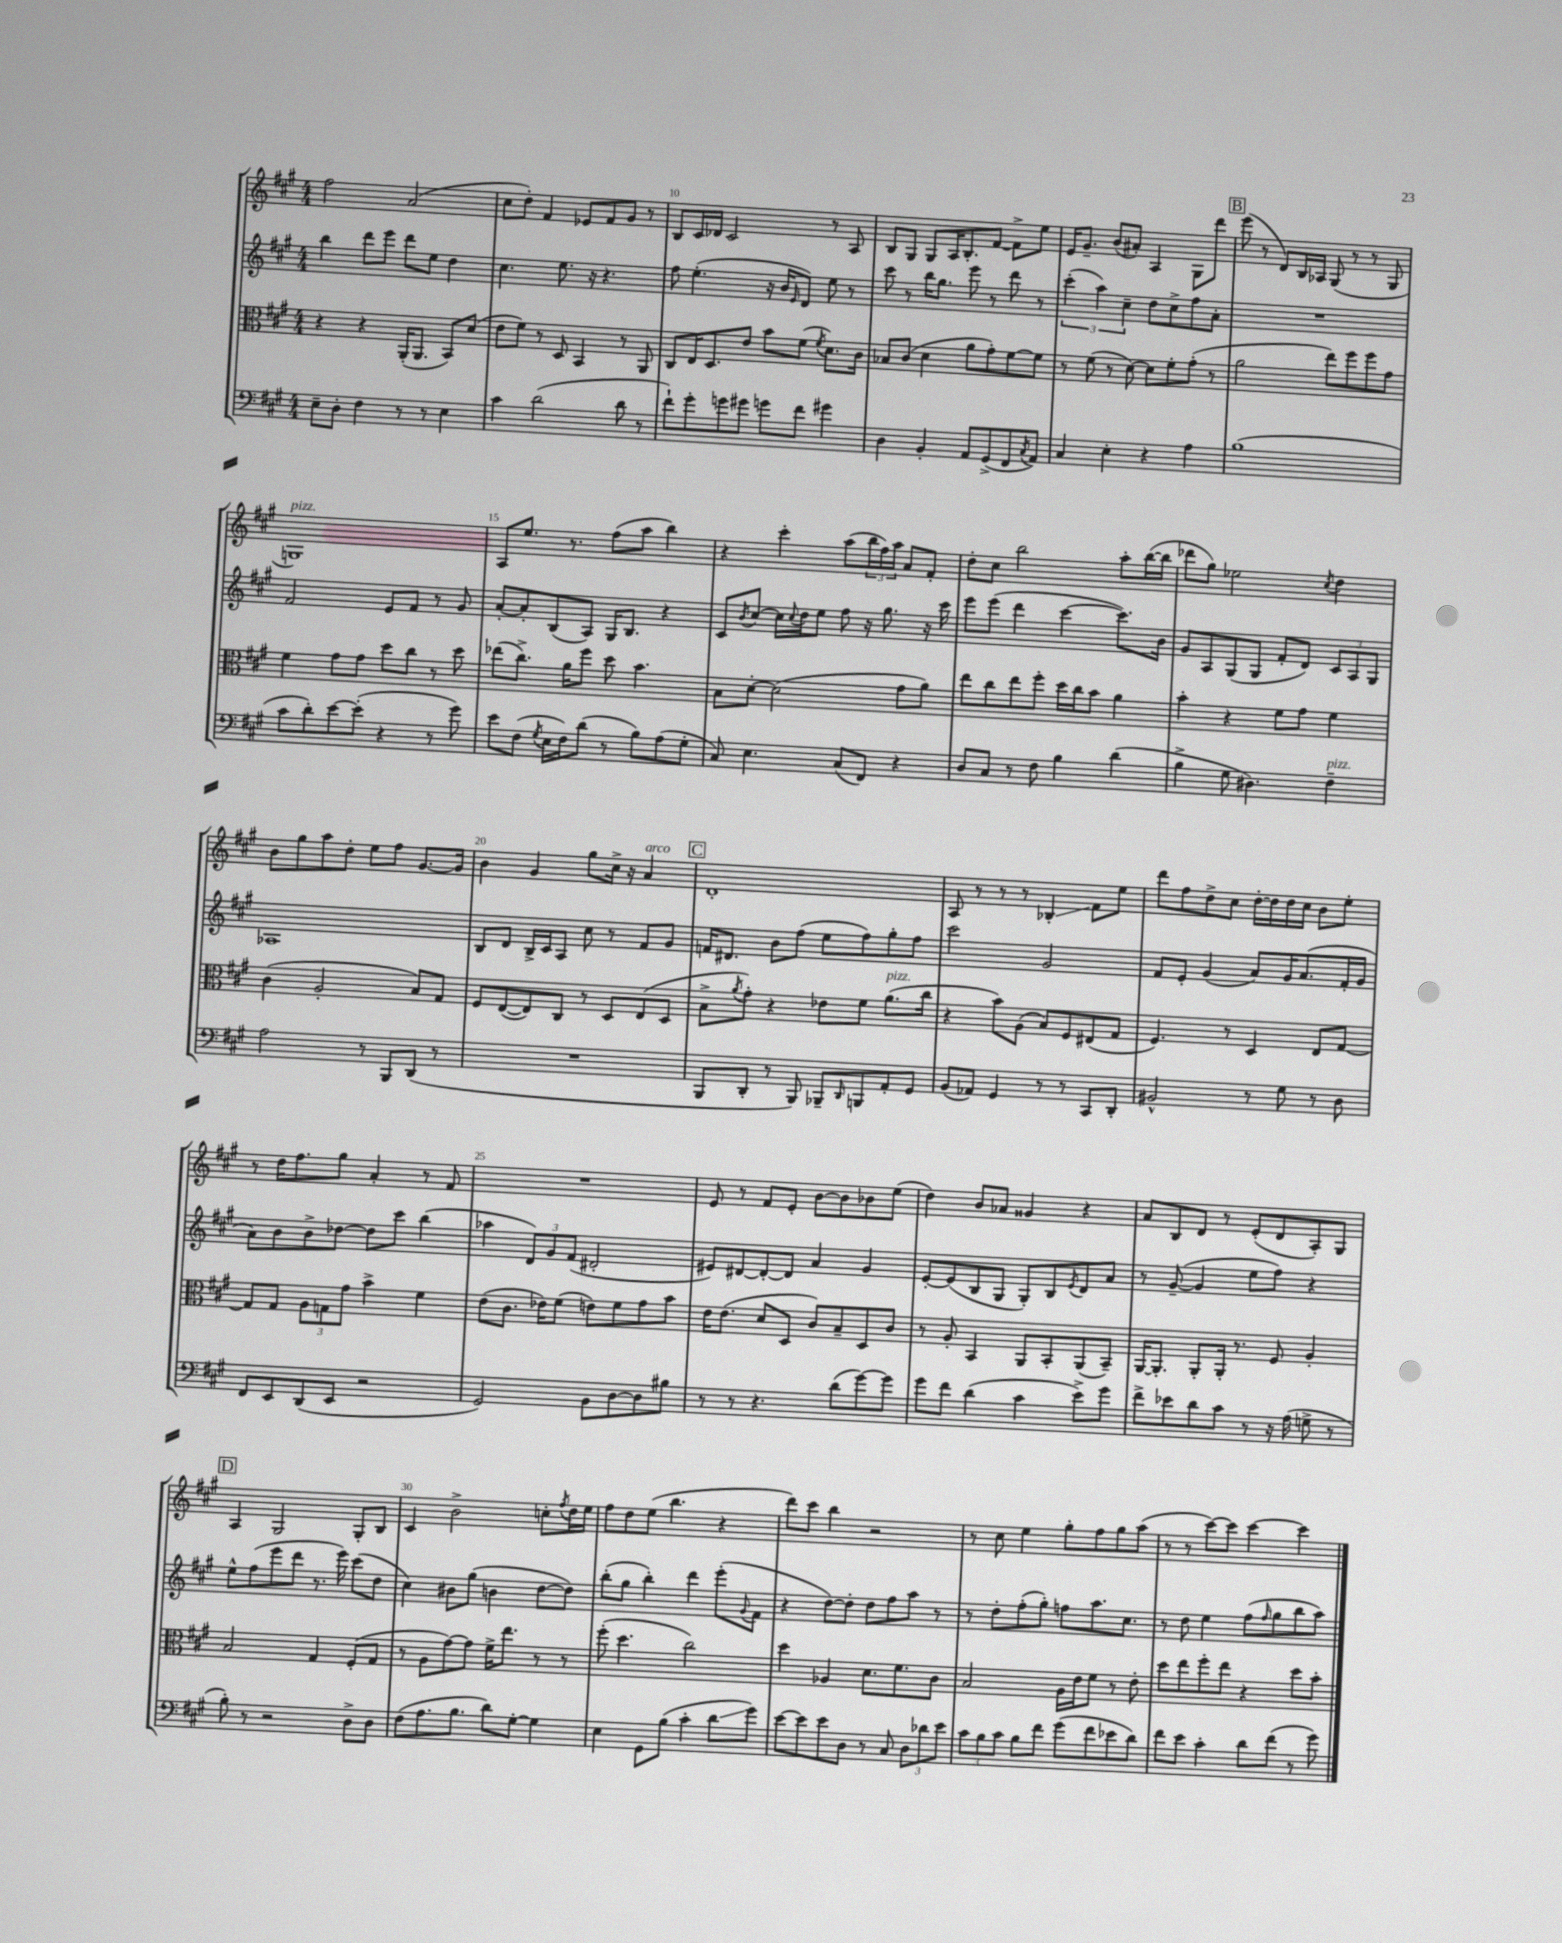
<<
\new StaffGroup <<
\new Staff = "s0" {
    \clef treble \key a \major \numericTimeSignature \time 4/4
    fis''2 a'2( |
    cis''8 d''8-.) fis'4 ees'8 fis'8 gis'8 r8 |
    b8 cis'16 des'16 cis'2 r8 a8 |
    b8 gis8 gis8 a16 b8.-. fis'8~ fis'8-> e''8 |
    e'16 gis'8.-- b'8( ais'8-.) a4 gis8 d'''8 |
    \mark \markup { \box "B" } e'''8( r8 d'8) b16 aes16 gis8( r8 r8 gis8 |
    g1^\markup { \italic "pizz." }) |
    a8 e''8. r8. fis''8( a''8 b''4) |
    r4 cis'''4-. a''8( \tuplet 3/2 { b''16 fis''16) a''16 } a'8 fis'8-. |
    d''8-. cis''8 b''2 a''8-. b''16~( b''16 |
    des'''8 gis''8) ees''2 \acciaccatura { cis''8 } d''4 |
    b'8 gis''8 a''8 d''8-. e''8 fis''8 gis'8.~ gis'16 |
    b'4 gis'4 gis''8 cis''16-> r16 a'4^\markup { \italic "arco" } |
    \mark \markup { \box "C" } d'1-. |
    a8 r8 r8 r8 bes4-.\glissando fis'8 e''8 |
    d'''8 fis''8 d''8-> cis''8 d''16~-. d''16 d''16 cis''16 b'8 e''8-. |
    r8 d''16 fis''8. gis''8 a'4-. r8 fis'8 |
    R1 |
    e'8 r8 fis'8 e'8-. b'8~ b'8 bes'8 e''8( |
    d''4) b'8 aes'8 gisis'4 r4 |
    a'8 b8 d'8 r8 e'8-.( d'8 a8-.) gis8 |
    \mark \markup { \box "D" } a4 gis2 gis8-. b8 |
    cis'4 b'2-> c''8-. \acciaccatura { fis''8 } d''16 e''16 |
    fis''8 d''8 e''8( b''4. r4 |
    d'''8) cis'''8 b''4 r2 |
    r8 cis''8 e''4 gis''8-. fis''8 gis''8 a''8( |
    r8 r8 cis'''8~) cis'''8 cis'''4~ cis'''4 \bar "|." |
}
\new Staff = "s1" {
    \clef treble \key a \major \numericTimeSignature \time 4/4
    b''4 d'''8 e'''8 d'''8 e''8 d''4 |
    cis''4. e''8. r16 r4. |
    fis''8 e''4.-.( r16 b'16 \grace { e'16 } d'8) e''8 r8 |
    cis'''8 r8 b''16 gis''8. e'''8 r8 d'''8 r8 |
    \tuplet 3/2 { cis'''4-.( a''4) cis''4-- } d''8 cis''8-> fis''8 a'8-. |
    \mark \markup { \box "B" } R1 |
    fis'2 e'8 fis'8 r8 gis'8 |
    a'8~-. a'8-. b8( a8) gis16 b8. r4 |
    cis'8 \acciaccatura { b'8 } cis''8~ cis''16 \appoggiatura { cis''8 } d''16 e''8 fis''8 r16 gis''8. r16 cis'''16 |
    e'''8 e'''8( d'''4 cis'''4~ cis'''8.) b'16 |
    gis'8 a8 gis8( gis8 fis'8-. d'8) \tuplet 3/2 { cis'8 a8 gis8 } |
    aes1 |
    b8 d'8 b16-> cis'16 a8 cis''8 r8 fis'8 gis'8 |
    \mark \markup { \box "C" } f'16 dis'8. b'8 fis''8( e''8 fis''8) gis''8-. fis''8 |
    cis'''2 gis'2 |
    fis'8 e'8-. gis'4( a'8) gis'16 a'8.( fis'16-. gis'16 |
    a'8) b'8 b'8-> des''8~ des''8 cis'''8 b''4( |
    aes''4 \tuplet 3/2 { d'8) gis'8 fis'8( } dis'2-. |
    eis'8) dis'8~ dis'8~-. dis'8 a'4 gis'4 |
    e'8~-. e'8( b8 gis8 gis8-.) b8 \acciaccatura { e'8 } d'8 a'8 |
    r8 gis'8~--( gis'4 e''8 fis''8) r4 |
    \mark \markup { \box "D" } e''8-^ fis''8( e'''8 d'''8 r8. e'''16) cis'''8( d''8 |
    cis''4) bis'8 gis''8( b'4 d''8~ d''8) |
    b''8-.( gis''8 b''4-.) d'''4 e'''8-.( \appoggiatura { gis'8 } fis'8 |
    r4 d''8~) d''8-. d''8 fis''8 a''8 r8 |
    r8 d''8-. fis''8-.( gis''8-.) f''8 a''8. cis''8. |
    r8 d''8 e''4 fis''8( \grace { fis''16 } gis''8 b''8 a''8) \bar "|." |
}
\new Staff = "s2" {
    \clef alto \key a \major \numericTimeSignature \time 4/4
    r4 r4 a,16-.( a,8. b,8) d'8( |
    e'8 fis'8) r8 d8 b,4 r8 a,8 |
    cis8 e16 d8. e'8 b'8 fis'8( \acciaccatura { fis'8 } d'8.) cis'16 |
    bes8 cis'8( d'4 a'8 gis'8-.) fis'8~ fis'8 |
    r8 fis'8( r8 d'8~) d'8 fis'8-. gis'8-.( r8 |
    \mark \markup { \box "B" } a'2 e''8) fis''8 fis''8 gis'8 |
    fis'4 gis'8 gis'8 d''8 cis''8 r8 d''8 |
    ees''8( cis''8.->) a'16 fis''8 d''8 b'4. |
    b8 d'8~-. d'2( gis'8 a'8) |
    e''8 cis''8 e''8 fis''8-. d''16 cis''16 b'8 a'4 |
    b'4-. r4 fis'8 gis'8 fis'4 |
    cis'4( a2-. b8) gis8 |
    fis8 e8~( e8) cis8 r8 d8 e8( d8 |
    \mark \markup { \box "C" } b8-> \acciaccatura { a'8 } gis'8-.) r4 ees'8 fis'8 a'8.^\markup { \italic "pizz." }( cis''16 |
    r4 b'8) a8( b8) fis8 eis8( gis8 |
    fis4.) r8 d4 e8 gis8~ |
    gis8 gis8 \tuplet 3/2 { a8 g8 gis'8 } b'4-> fis'4 |
    e'8( cis'8. ees'16) fis'8( e'8) fis'8 gis'8 b'8 |
    e'16 e'8.( d'8 d8 cis'8) b8-- d8 cis'8 |
    r8 a8-. b,4 a,8 b,8-. a,8( b,8--) |
    a,16~ a,8.-. a,8-. a,16-. r8. fis8 a4-. |
    \mark \markup { \box "D" } b2 gis4 fis8-.( gis8 |
    r8 a8 gis'8~) gis'8 fis'16-> e''8. r8 r8 |
    fis''8-.( d''4. cis''2) |
    d''4 aes4 d'8. fis'8. cis'8 |
    b2 a16 e'16 fis'8 r8 e'8-. |
    d''8 e''8 fis''8-. e''8 r4 d''8 b'8-. \bar "|." |
}
\new Staff = "s3" {
    \clef bass \key a \major \numericTimeSignature \time 4/4
    e8-- d8-. fis4 r8 r8 e4 |
    cis'4 d'2( d'8 r8 |
    fis'8-!) gis'8-. g'8 gis'8 g'8 fis'8 gis'4 |
    d4 b,4-. a,8 gis,8->( fis,8 \acciaccatura { cis8 } a,8) |
    cis4 e4-. r4 a4 |
    \mark \markup { \box "B" } b1( |
    cis'8 d'8-.) e'8~ e'8-.( r4 r8 gis'8) |
    e'8 fis8( \acciaccatura { gis8 } e16 fis16) d'8( r8 b8) a8( gis8-. |
    cis8) e4. cis8( fis,8) r4 |
    d8 cis8 r8 fis8 b4 d'4( |
    b4-> gis8 dis4.) fis4--^\markup { \italic "pizz." } |
    a2 r8 b,,8 d,8( r8 |
    R1 |
    \mark \markup { \box "C" } b,,8 d,8-. r8 b,,8) bes,,8-- \grace { d,16 } b,,8 a,8-. gis,8 |
    b,8( aes,8) gis,4 r8 r8 cis,8 d,8-. |
    bis,2-^ r8 gis8 r8 d8 |
    fis,8 e,8 d,8( e,8 r2 |
    gis,2) b,8 d8~ d8 bis8 |
    r8 r8 r4. d'8( gis'8~) gis'8 |
    gis'8 fis'8 d'4( cis'4 e'8->) gis'8 |
    fis'8-> ees'8 d'8 cis'8 r8 r16 a16( g8-> r8 |
    \mark \markup { \box "D" } b8-.) r8 r2 d8-> d8 |
    fis8( a8. b8. d'8) gis8~-. gis4 |
    e4 gis,8 b8( cis'4-. d'8\glissando gis'8) |
    e'8~ e'8 e'8 d8 r8 cis8 \tuplet 3/2 { d8 des'8 e'8 } |
    \tuplet 3/2 { cis'8 b8 cis'8 } b8 fis'8 gis'8( fis'8 ees'8 d'8) |
    fis'8 e'8 cis'4-. d'8 fis'8( r8 gis'8) \bar "|." |
}
>>
>>
\layout { \context { \Score currentBarNumber = #8 \override BarNumber.break-visibility = ##(#f #t #t) barNumberVisibility = #(every-nth-bar-number-visible 5) } }
